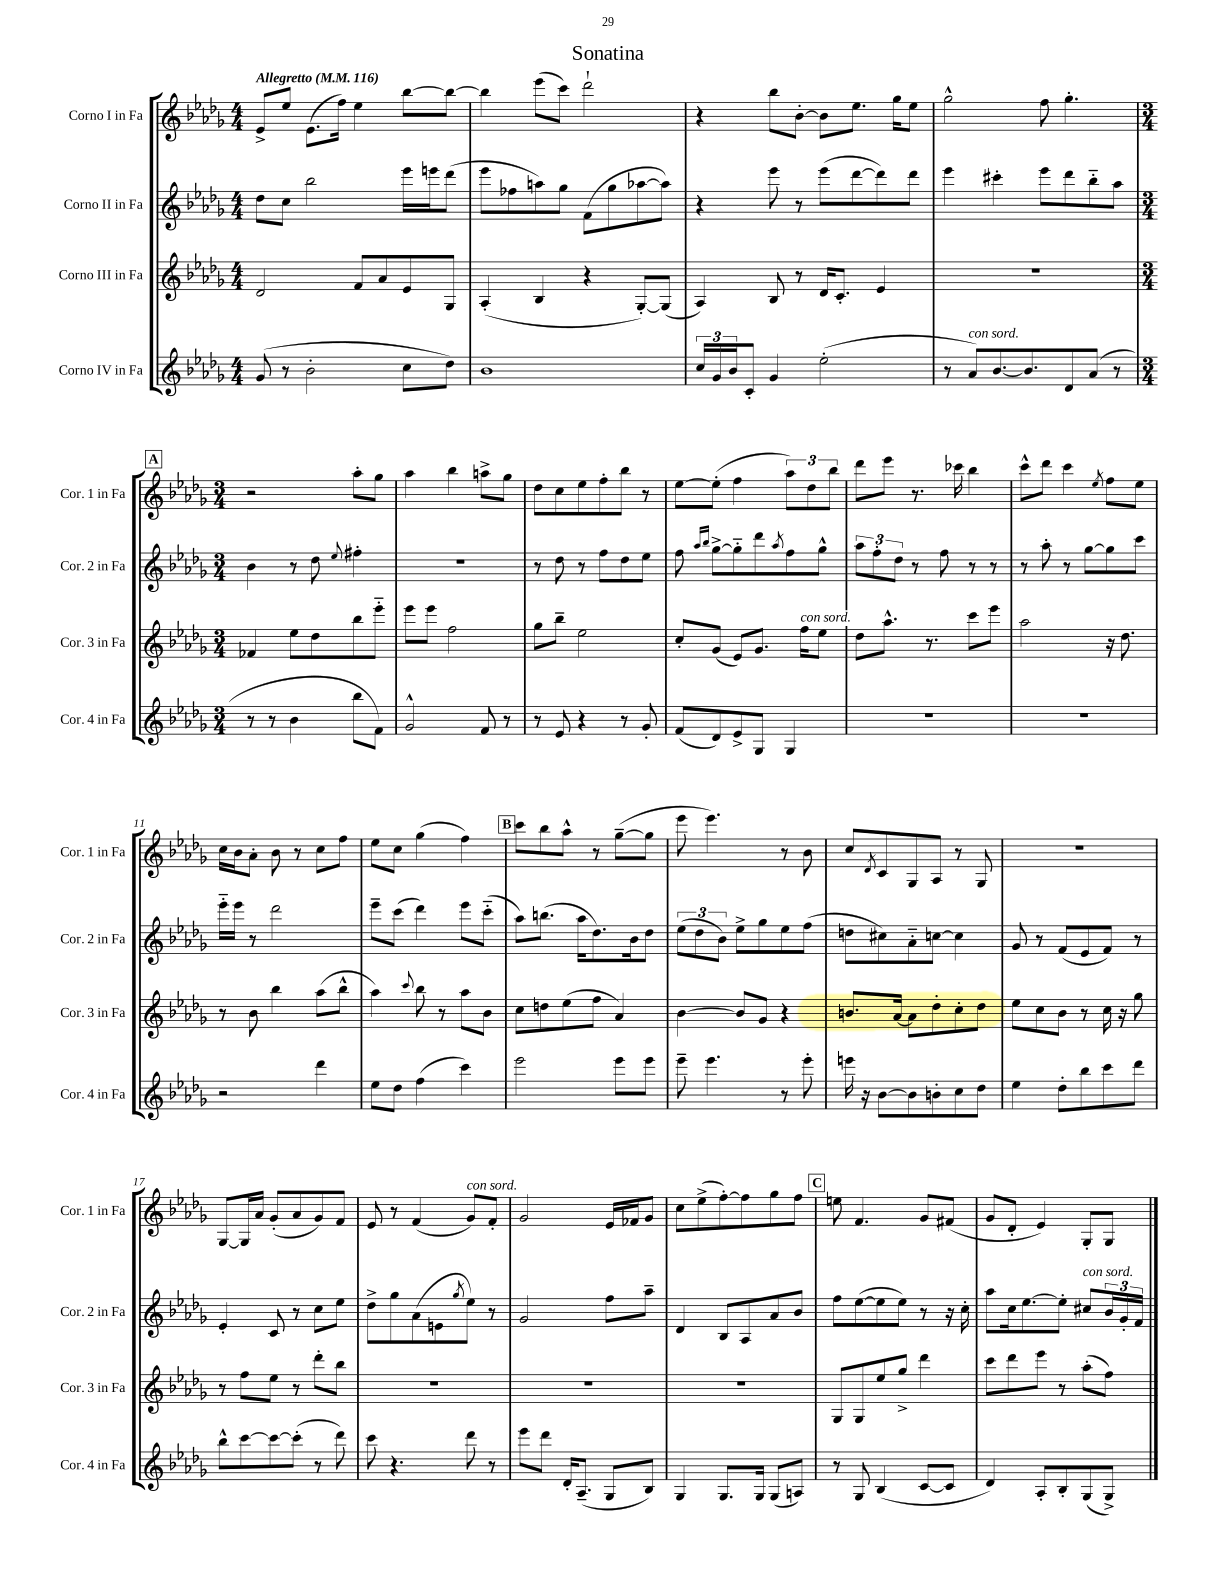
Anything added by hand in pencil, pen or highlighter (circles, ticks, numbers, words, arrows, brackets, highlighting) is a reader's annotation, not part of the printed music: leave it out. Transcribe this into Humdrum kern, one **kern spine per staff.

**kern	**kern	**kern	**kern
*staff4	*staff3	*staff2	*staff1
*clefG2	*clefG2	*clefG2	*clefG2
*k[b-e-a-d-g-]	*k[b-e-a-d-g-]	*k[b-e-a-d-g-]	*k[b-e-a-d-g-]
*M4/4	*M4/4	*M4/4	*M4/4
*MM116	*MM116	*MM116	*MM116
(8g-	2d-	8dd-	8e-^
8r	.	8cc	8ee-
2b-'	.	2bb-	(8.e-
.	.	.	16ff)
.	8f	.	4ee-
.	8a-	.	.
8cc	8e-	16eee-	[8bb-
.	.	16eee	.
8dd-)	8G-	(8ddd-	8bb-_
=	=	=	=
1b-	(4A-'	8eee-	4bb-]
.	.	8ff-	.
.	4B-	8aa)	(8eee-
.	.	8gg-	8ccc)
.	4r	(8f	2ddd-`
.	.	8gg-	.
.	[8G-')	[8aa-	.
.	(8G-]	8aa-])	.
=	=	=	=
24cc	4A-)	4r	4r
24g-	.	.	.
24b-	.	.	.
8c'	.	.	.
4g-	8B-	8eee-	8bb-
.	8r	8r	[8b-'
(2ee-'	16d-	(8eee-	8b-]
.	8.c'	.	.
.	.	[8ddd-	8.ee-
.	4e-	8ddd-])	.
.	.	.	16gg-
.	.	8ddd-	8ee-
=	=	=	=
8r	1r	4eee-	2gg-^^
8a-)	.	.	.
[8.b-	.	4ccc#'	.
8.b-]	.	.	.
.	.	8eee-	8ff
8d-	.	8ddd-	4.gg-'
(8a-	.	8bb-'~	.
8r	.	8aa-	.
=	=	=	=
*M3/4	*M3/4	*M3/4	*M3/4
8r	4f-	4b-	2r
8r	.	.	.
4b-	8ee-	8r	.
.	8dd-	8dd-	.
.	.	8qqee-	.
8bb-	8bb-	4ff#'	8aa-'
8f)	8eee-'~	.	8gg-
=	=	=	=
2g-^^	8eee-	2.r	4aa-
.	8eee-	.	.
.	2ff	.	4bb-
8f	.	.	8aa^
8r	.	.	8gg-
=	=	=	=
8r	8gg-	8r	8dd-
8e-	8bb-~	8dd-	8cc
4r	2ee-	8r	8ee-
.	.	8ff	8ff'
8r	.	8dd-	8bb-
8g-'	.	8ee-	8r
=	=	=	=
(8f	8cc'	8ff	[8ee-
.	.	16qqaa-	.
.	.	16qqbb-	.
8d-)	(8g-	[8gg-^	(8ee-']
8e-^	8e-)	8gg-'~]	4ff
8G-	8.g-	8ddd-	.
.	.	8qaa-	.
4G-	.	8ff	12aa-)
.	16ff	.	.
.	.	.	12dd-
.	8ee-	8gg-^^	.
.	.	.	12bb-
=	=	=	=
2.r	8dd-	12aa-	8ddd-
.	.	12ff'	.
.	8.aa-^^	.	8eee-
.	.	12dd-	.
.	.	8r	8.r
.	8.r	.	.
.	.	8ff	.
.	.	.	16ccc-
.	8ccc	8r	4bb-
.	8eee-	8r	.
=	=	=	=
2.r	2aa-	8r	8ccc^^
.	.	8aa-'	8ddd-
.	.	8r	4ccc
.	.	[8gg-	.
.	.	.	8qee-
.	16r	8gg-]	8ff
.	8.dd-	.	.
.	.	8ccc	8ee-
=	=	=	=
2r	8r	16eee-'~	16cc
.	.	16eee-	16b-
.	8b-	8r	8a-'
.	4bb-	2ddd-	8b-
.	.	.	8r
4ddd-	(8aa-	.	8cc
.	8bb-^^	.	8ff
=	=	=	=
8ee-	4aa-)	8eee-~	8ee-
8dd-	.	(8ccc	8cc
.	8qqccc	.	.
(4ff	8bb-	4ddd-)	(4gg-
.	8r	.	.
4ccc)	8aa-	8eee-	4ff)
.	8b-	(8ccc'~	.
=	=	=	=
2eee-	8cc	8aa-)	8ccc
.	8dd	(8.bb	8bb-
.	(8ee-	.	8aa-^^
.	.	16aa-	.
.	8ff	8.dd-)	8r
8eee-	4a-)	.	([8gg-~
.	.	16b-	.
8eee-	.	8dd-	8gg-]
=	=	=	=
8eee-~	[4b-	(12ee-	8eee-
.	.	12dd-	.
4.eee-	.	.	4.eee-)
.	.	12b-)	.
.	8b-]	8ee-^	.
.	8g-	8gg-	.
8r	4r	8ee-	8r
8eee-'	.	(8ff	8b-
=	=	=	=
16eee	8.b	8dd	8cc
16r	.	.	.
.	.	.	8qd-
[8b-	.	8cc#)	8c
.	[16a-	.	.
8b-]	8a-]	8a-'~	8G-
8b'	8dd-'	[8cc	8A-
8cc	8cc'	4cc]	8r
8dd-	8dd-	.	8G-
=	=	=	=
4ee-	8ee-	8g-	2.r
.	8cc	8r	.
8dd-'	8b-	(8f	.
8bb-	8r	8e-	.
8ccc	16cc	8f)	.
.	16r	.	.
8ddd-	8gg-	8r	.
=	=	=	=
8bb-^^	8r	4e-'	[8G-
[8ccc	8ff	.	16G-]
.	.	.	16a-
8ccc_	8ee-	8c	(8g-'
(8ccc']	8r	8r	8a-
8r	8ddd-'	8cc	8g-)
8ddd-)	8bb-	8ee-	8f
=	=	=	=
8ccc	2.r	8dd-^	8e-
4.r	.	8gg-	8r
.	.	(8a-	(4f
.	.	8e	.
.	.	8qgg-	.
8ddd-	.	8ee-)	8g-)
8r	.	8r	8f'
=	=	=	=
8eee-	2.r	2g-	2g-
8ddd-	.	.	.
16d-'	.	.	.
(8.A-~	.	.	.
8G-	.	8ff	16e-
.	.	.	16f-
8B-)	.	8aa-~	8g-
=	=	=	=
4G-	2.r	4d-	8cc
.	.	.	(8ee-^
8.G-	.	8B-	[8ff')
.	.	8A-	8ff]
16G-	.	.	.
(8G-	.	8a-	8gg-
8A)	.	8b-	8ff
=	=	=	=
8r	8G-	8ff	8ee
8G-	8G-	([8ee-	4.f
(4B-	8ee-	8ee-]	.
.	8gg-^	8ee-)	.
[8c	4ddd-	8r	8g-
8c]	.	16r	(8f#
.	.	16cc'	.
=	=	=	=
4d-)	8ccc	8aa-	8g-
.	8ddd-	16cc	8d-'
.	.	[8.ee-	.
8A-'	8eee-	.	4e-)
8B-'	8r	8ee-']	.
(8G-	(8aa-'	8cc#	8G-'
8G-^)	8ff)	24b-	8G-
.	.	24g-'	.
.	.	24f	.
==	==	==	==
*-	*-	*-	*-
